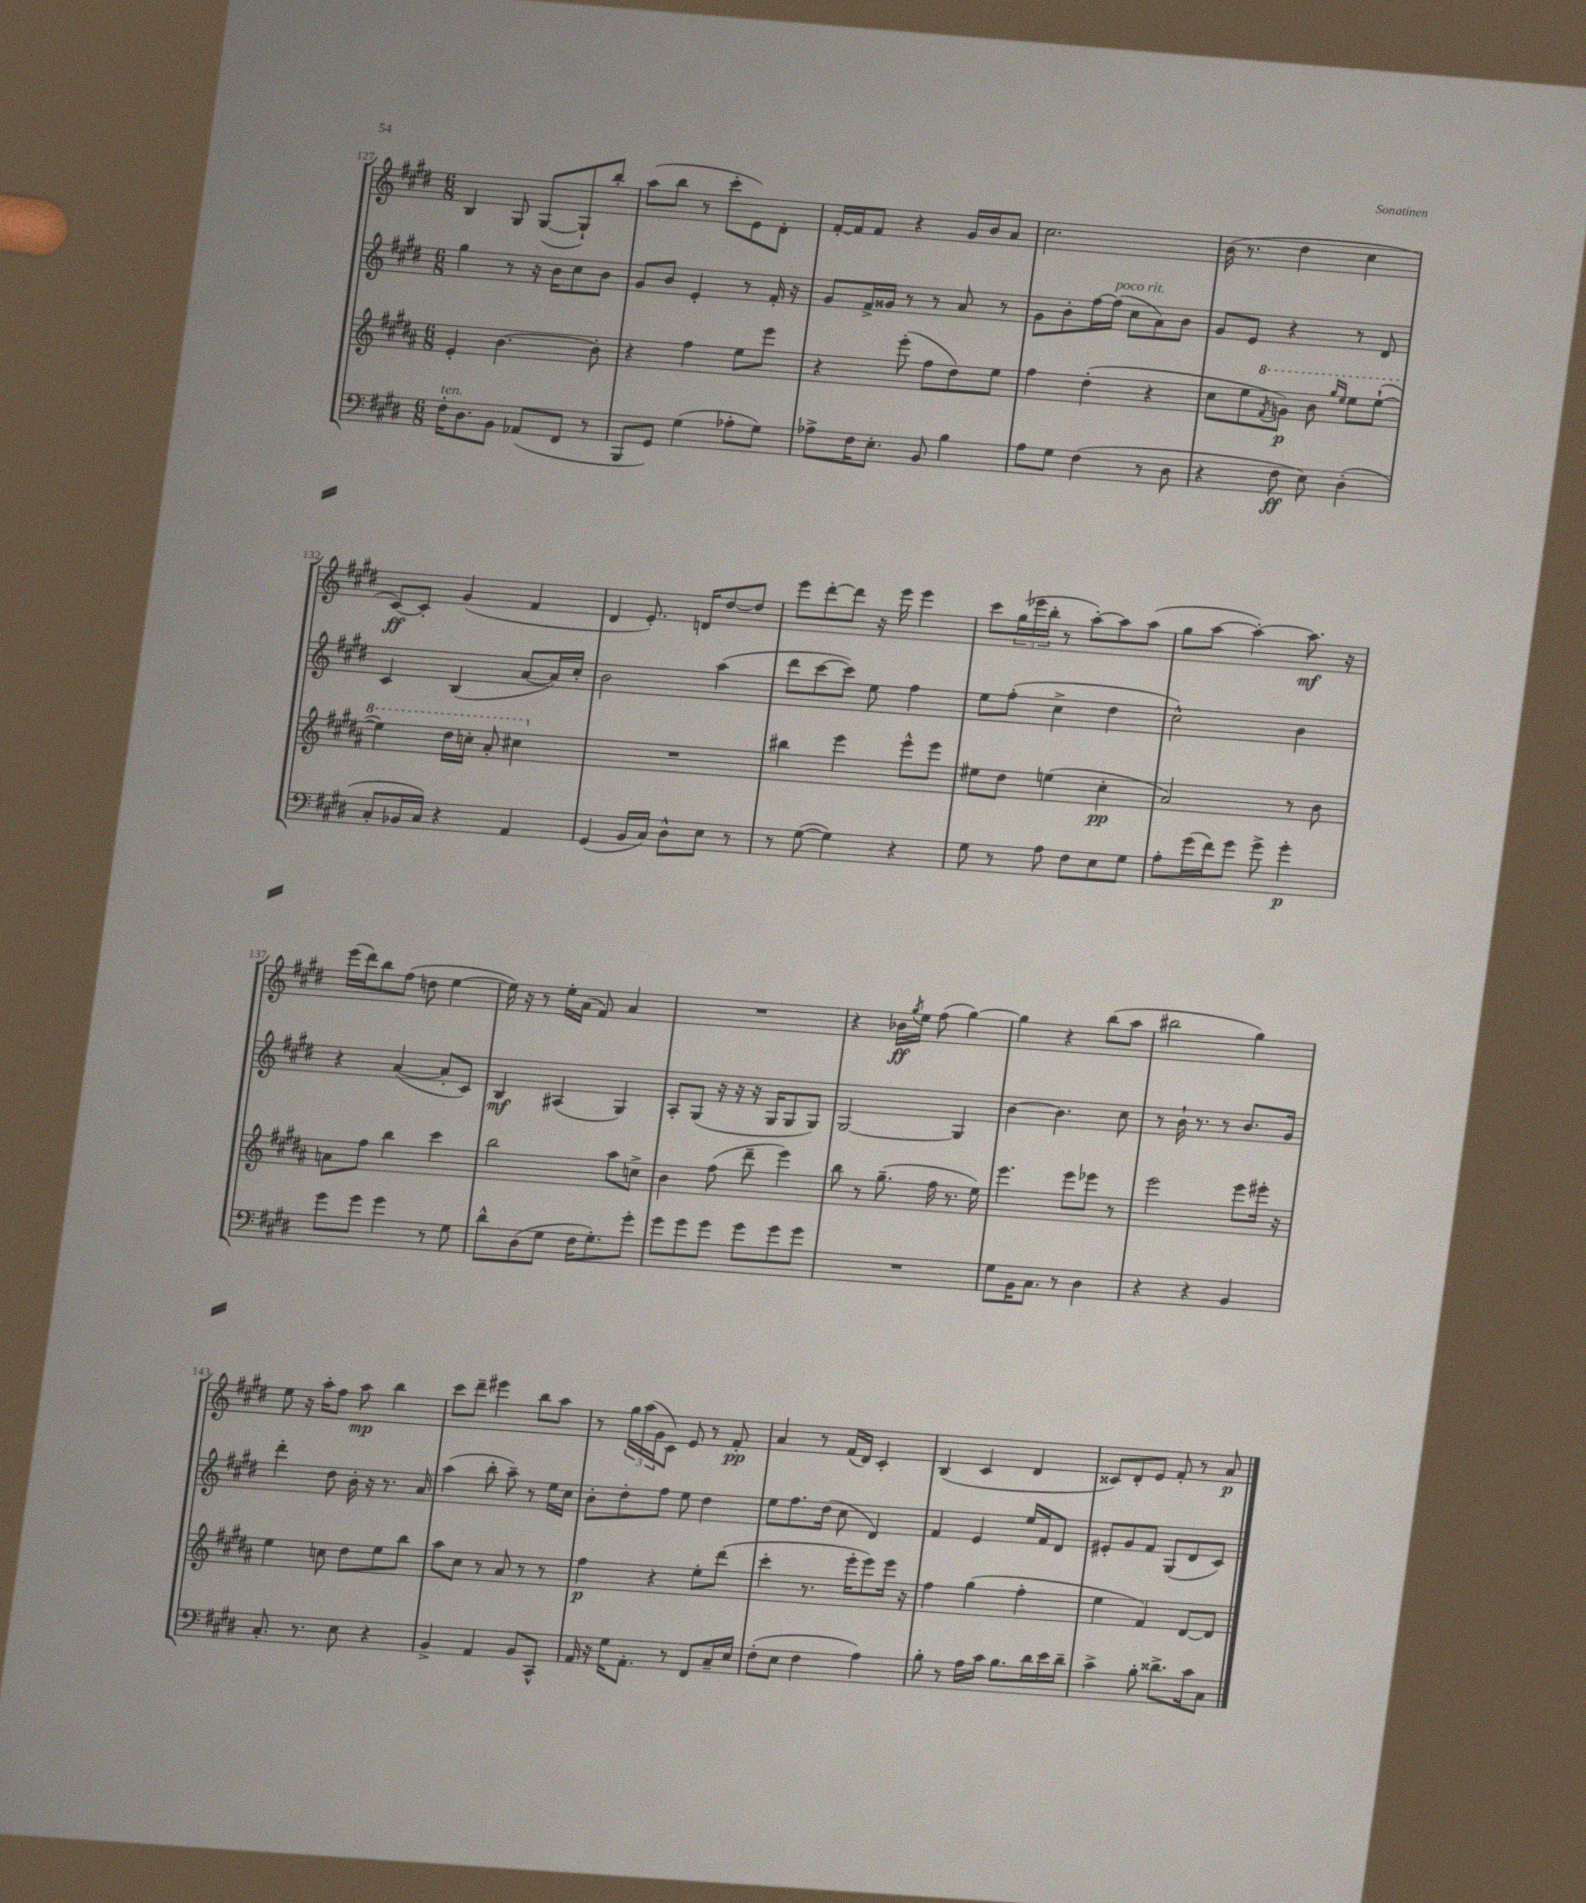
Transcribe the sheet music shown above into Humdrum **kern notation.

**kern	**kern	**kern	**kern
*staff4	*staff3	*staff2	*staff1
*clefF4	*clefG2	*clefG2	*clefG2
*k[f#c#g#d#]	*k[f#c#g#d#a#]	*k[f#c#g#d#]	*k[f#c#g#d#]
*M6/8	*M6/8	*M6/8	*M6/8
16F#'	4e'	4gg#	4B
8.D#	.	.	.
8BB	[4.b	8r	8G#
(8AA-	.	16r	([8G#
.	.	16b	.
8FF#	.	8cc#	8G#`])
8r	8b']	8b	8bb'
=	=	=	=
8BBB	4r	8g#	(8aa
8GG#)	.	8b	8bb
(4G#	4ff#	4e'	8r
.	.	.	8ccc#'
8A-'	8ee	8r	8e)
8G#)	8eee	16f#'	8d#'
.	.	16r	.
=	=	=	=
8A-^	4r	8g#	[16f#'
.	.	.	16f#]
16F#	.	16f#^	8f#
8.E'	.	16g##	.
.	(8eee'	8r	4r
8BB	8ff#	8r	.
4B	8dd#)	8a	16g#
.	.	.	16b
.	8ee	8r	8a
=	=	=	=
8A	4ff#	8g#	2.cc#
8G#	.	8b'	.
(4F#	(4dd#'	[16ff#	.
.	.	(16ff#]	.
.	.	8cc#	.
8r	4r	8a)	.
8D#	.	8b	.
=	=	=	=
4r	8cc#	8g#	(16b
.	.	.	8.r
.	8ee	8e	.
.	8qff#	.	.
8F#	8gg)	4r	4dd#
8E)	8bb	.	.
.	16qqggg#	.	.
.	16qqeee	.	.
(4D#'	8eee	8r	4cc#
.	([8eee`	8d#	.
=	=	=	=
8C#'	4eee])	4c#	[8c#)
16BB-	.	.	8c#']
16C#)	.	.	.
4r	16ddd#	(4B	(4g#
.	16ccc'	.	.
.	8aa#'	.	.
4AA	4ccc#	[8a	4f#
.	.	16a])	.
.	.	16cc#'	.
=	=	=	=
(4GG#	2.r	2b	4d#
16BB	.	.	8.e')
16C#)	.	.	.
8D#^^	.	.	.
.	.	.	16d
8E	.	(4aa	[8dd#
8r	.	.	8dd#]
=	=	=	=
8r	4bb#	8ddd#	8eee
([8G#	.	[8ccc#	[8ddd#'
4G#])	4eee	8ccc#])	8ddd#]
.	.	8ee	16r
.	.	.	16eee
4r	8eee^^	4ff#	4eee
.	8eee	.	.
=	=	=	=
8G#	8ee#	8ee	8ccc#
8r	8dd#	(8ff#'	(24gg#
.	.	.	24eee-
.	.	.	24bb'
8A	(4ee	4cc#^	8r
8F#	.	.	[8aa')
8E	4cc#'	4dd#	8aa]
8G#	.	.	(8aa
=	=	=	=
8A'	2a#)	2cc#^^)	8gg#
(16g#	.	.	[8aa
16f#)	.	.	.
8g#	.	.	4aa'_)
8g#^	.	.	.
4g#'	8r	4b	8.aa]
.	8b	.	.
.	.	.	16r
=	=	=	=
8g#	8a	4r	(16eee
.	.	.	16ddd#)
8g#	8ff#	.	8bb
4g#	4bb	([4a	(8ff#
.	.	.	8dd
8r	4ccc#	8a']	[4ee
8G#	.	8c#)	.
=	=	=	=
8d#^^	2bb	4B	16ee])
.	.	.	16r
(8D#	.	.	8r
8G#	.	(4A#	16ee'
.	.	.	(16a
16F#	.	.	8f#)
8.G#')	.	.	.
.	8aa#	4G#)	4a
8g#'	8cc^	.	.
=	=	=	=
8g#	4b	8A'	2.r
8g#	.	(8G#	.
8g#	(8ff#	16r	.
.	.	16r	.
8g#	8ddd#~	16r	.
.	.	16G#	.
8g#	4eee)	8G#	.
8g#	.	8G#)	.
=	=	=	=
2.r	8bb	[2G#	4r
.	8r	.	.
.	(8.gg#~	.	16b-
.	.	.	8qgg#
.	.	.	16ee
.	.	.	(8ff#
.	16ff#	.	.
.	8.r	4G#]	[4gg#)
.	16ee)	.	.
=	=	=	=
8G#	4.eee	[4b	4gg#]
16BB	.	.	.
8.C#	.	.	.
.	.	4.b]	4r
8r	8eee	.	.
4D#	8eee-	.	(8bb
.	8r	8cc#	8aa
=	=	=	=
4r	2eee	8r	2bb#
.	.	16b`	.
.	.	8.r	.
4r	.	.	.
.	.	8r	.
4BB	8eee	8.b	4gg#)
.	16eee#'	.	.
.	16r	16g#	.
=	=	=	=
8.C#'	4ee	4ddd#'	8ee
.	.	.	16r
8.r	.	.	16aa'
.	8cc	8dd#	8ff#
8E	8dd#	16b'	8aa
.	.	16r	.
4r	8ee	8.r	4bb
.	8bb	.	.
.	.	16a	.
=	=	=	=
4BB^	8aa#	(4aa	8ccc#
.	8cc#	.	8ddd#~
4AA	8r	8bb'	4eee#
.	8a#	8aa~)	.
8BB	8r	8r	8bb
8CC#^^	8r	16ee	8aa
.	.	16cc#	.
=	=	=	=
16AA	4ff#	8b'	8r
16r	.	.	.
16G#	.	8dd#'	24gg#
.	.	.	(24aa
8.AA'	.	.	.
.	.	.	24g#
.	4r	8ff#	8c#)
8r	.	8ee	8e
8FF#	8ee'	4dd#	8r
16C#~	(8ddd#	.	8f#'
16E	.	.	.
=	=	=	=
(8F#'	4ccc#'	8ee	4a
8E	.	8.ff#	.
4F#	8.r	.	8r
.	.	(16dd#	.
.	.	8cc#	(16f#
.	16eee'	.	16d#)
4A)	8eee)	4d#)	4c#'
.	16eee	.	.
.	16r	.	.
=	=	=	=
8B'	4ff#	4f#	(4B
8r	.	.	.
16A	(4gg#	4e	4c#
16c#	.	.	.
8.B	.	.	.
.	4ff#'	16ee	4d#
16d#	.	16f#	.
16e	.	8d#	.
16d#~	.	.	.
=	=	=	=
4c#^	4ee	8e#'	8c##)
.	.	8g#	8d#'
8B'	4f#)	8f#	8e
8.d##^	.	(8G#	8f#'
.	[8d#	8d#	8r
16c#	.	.	.
8C#	8d#]	8c#)	8a
==	==	==	==
*-	*-	*-	*-
